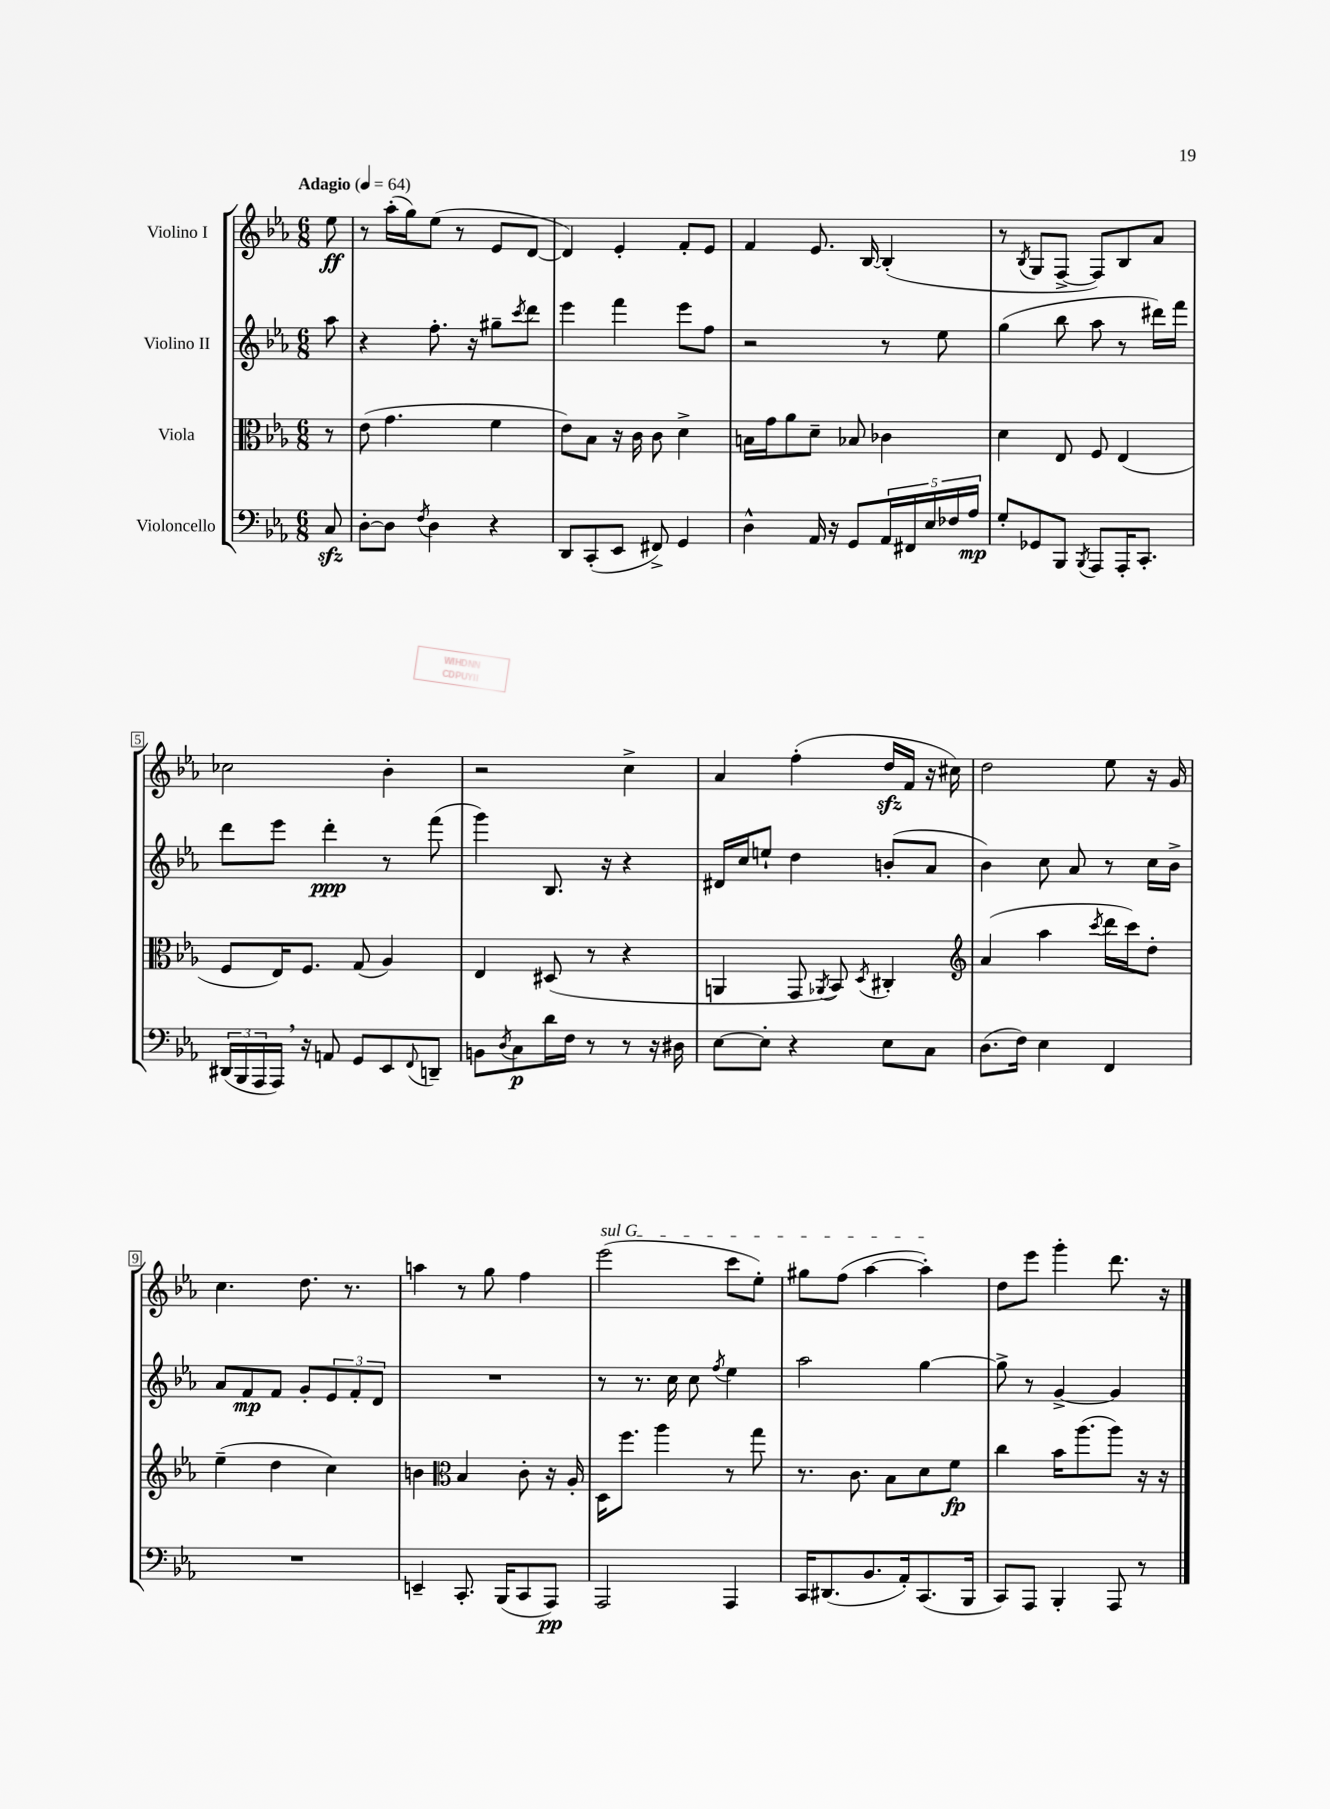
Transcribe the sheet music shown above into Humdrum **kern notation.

**kern	**dynam	**kern	**dynam	**kern	**dynam	**kern	**dynam
*part4	*part4	*part3	*part3	*part2	*part2	*part1	*part1
*staff4	*staff4	*staff3	*staff3	*staff2	*staff2	*staff1	*staff1
*I"Violoncello	*	*I"Viola	*	*I"Violino II	*	*I"Violino I	*
*clefF4	*	*clefC3	*	*clefG2	*	*clefG2	*
*k[b-e-a-]	*	*k[b-e-a-]	*	*k[b-e-a-]	*	*k[b-e-a-]	*
*M6/8	*	*M6/8	*	*M6/8	*	*M6/8	*
*MM64	*	*MM64	*	*MM64	*	*MM64	*
=	=	=	=	=	=	=	=
!	!	!	!	!	!	!LO:TX:a:B:t=Adagio	!
8Czz/	.	8r	.	8aa-\	.	8ee-\	ff
=1	=1	=1	=1	=1	=1	=1	=1
[8D'\L	.	(8e-\	.	4r	.	8r	.
8D\J]	.	4.g\	.	.	.	(16aa-'\LL	.
.	.	.	.	.	.	16gg\J)	.
8qF/	.	.	.	.	.	.	.
4D\	.	.	.	8.ff'\	.	(8ee-\J	.
.	.	.	.	.	.	8r	.
.	.	.	.	16r	.	.	.
4r	.	4f\	.	8gg#X~\L	.	8e-/L	.
.	.	.	.	8qccc/	.	.	.
.	.	.	.	8ddd\J	.	[8d/J	.
=2	=2	=2	=2	=2	=2	=2	=2
8DD/L	.	8e-\L)	.	4eee-\	.	4d/])	.
(8CC'/	.	8B-\J	.	.	.	.	.
8EE-/J	.	16r	.	4fff\	.	4e-'/	.
.	.	16c\	.	.	.	.	.
8FF#X^/)	.	8c\	.	.	.	.	.
4GG/	.	4d^\	.	8eee-\L	.	8f'/L	.
.	.	.	.	8ff\J	.	8e-/J	.
=3	=3	=3	=3	=3	=3	=3	=3
4D^^\	.	16Bn\LL	.	2r	.	4f/	.
.	.	16g\J	.	.	.	.	.
.	.	8a-\	.	.	.	.	.
16AA-/	.	8d~\J	.	.	.	8.e-/	.
16r	.	.	.	.	.	.	.
8GG/L	.	8B-X/	.	.	.	.	.
.	.	.	.	.	.	[16B-/	.
20AA-/L	.	4c-X\	.	8r	.	(4B-'/]	.
20FF#X/	.	.	.	.	.	.	.
20E-/	.	.	.	.	.	.	.
.	.	.	.	8ee-\	.	.	.
20F-X/	.	.	.	.	.	.	.
20A-/JJ	mp	.	.	.	.	.	.
=4	=4	=4	=4	=4	=4	=4	=4
8G'/L	.	4d\	.	(4gg\	.	8r	.
.	.	.	.	.	.	8qB-/	.
8GG-X/	.	.	.	.	.	8G/L	.
8BBB-/J	.	8E-/	.	8bb-\	.	[8F^/J	.
8qBBB-/	.	.	.	.	.	.	.
8AAA-/L	.	8F/	.	8aa-\	.	8F/L])	.
16AAA-'/K	.	(4E-/	.	8r	.	8B-/	.
8.CC'/J	.	.	.	.	.	.	.
.	.	.	.	16ddd#X\LL)	.	8a-/J	.
.	.	.	.	16fff\JJ	.	.	.
!!LO:LB:g=z
=5	=5	=5	=5	=5	=5	=5	=5
(24DD#X/LL	.	8F/L	.	8ddd\L	.	2cc-X\	.
24BBB-/	.	.	.	.	.	.	.
24AAA-/	.	.	.	.	.	.	.
16AAA-,/JJ)	.	16E-/K)	.	8eee-\J	.	.	.
16r	.	8.F/J	.	.	.	.	.
8AAn/	.	.	.	4ddd'\	ppp	.	.
8GG/L	.	(8G/	.	.	.	.	.
8EE-/	.	4A-/)	.	8r	.	4b-'\	.
8qqFF/	.	.	.	.	.	.	.
8DDn~/J	.	.	.	(8fff\	.	.	.
=6	=6	=6	=6	=6	=6	=6	=6
8BBn\L	.	4E-/	.	4ggg\)	.	2r	.
8qD/	.	.	.	.	.	.	.
8C\	p	.	.	.	.	.	.
16d\L	.	(8D#X/	.	8.B-/	.	.	.
16F\JJ	.	.	.	.	.	.	.
8r	.	8r	.	.	.	.	.
.	.	.	.	16r	.	.	.
8r	.	4r	.	4r	.	4cc^\	.
16r	.	.	.	.	.	.	.
16D#X\	.	.	.	.	.	.	.
=7	=7	=7	=7	=7	=7	=7	=7
[8E-\L	.	4AAn/	.	16d#X/LL	.	4a-/	.
.	.	.	.	16cc/J	.	.	.
8E-'\J]	.	.	.	8een`/J	.	.	.
4r	.	8GG/	.	4dd\	.	(4ff'\	.
.	.	8qAA-X/	.	.	.	.	.
.	.	8BB-/)	.	.	.	.	.
.	.	8qD/	.	.	.	.	.
8E-\L	.	4C#X'/	.	(8bn'/L	.	16ddzz/LL	.
.	.	.	.	.	.	16f/JJ	.
8C\J	.	.	.	8a-/J	.	16r	.
.	.	.	.	.	.	16cc#X\)	.
=8	=8	=8	=8	=8	=8	=8	=8
*	*	*clefG2	*	*	*	*	*
(8.D\L	.	(4a-/	.	4b-\)	.	2dd\	.
16F\Jk)	.	.	.	.	.	.	.
4E-\	.	4aa-\	.	8cc\	.	.	.
.	.	.	.	8a-/	.	.	.
.	.	8qccc/	.	.	.	.	.
4FF/	.	16ddd\LL	.	8r	.	8ee-\	.
.	.	16ccc\J)	.	.	.	.	.
.	.	8dd'\J	.	16cc\LL	.	16r	.
.	.	.	.	16b-^\JJ	.	16g/	.
!!LO:LB:g=z
=9	=9	=9	=9	=9	=9	=9	=9
2.r	.	(4ee-~\	.	8a-/L	.	4.cc\	.
.	.	.	.	8f/	mp	.	.
.	.	4dd\	.	8f/J	.	.	.
.	.	.	.	8g'/L	.	8.dd\	.
.	.	4cc\)	.	12e-/	.	.	.
.	.	.	.	.	.	8.r	.
.	.	.	.	12f'/	.	.	.
.	.	.	.	12d/J	.	.	.
=10	=10	=10	=10	=10	=10	=10	=10
4EEn~/	.	4bn\	.	2.r	.	4aan\	.
*	*	*clefC3	*	*	*	*	*
8.CC'/	.	4B-/	.	.	.	8r	.
.	.	.	.	.	.	8gg\	.
(16BBB-/KL	.	.	.	.	.	.	.
8CC/	.	8c'\	.	.	.	4ff\	.
8AAA-/J)	pp	16r	.	.	.	.	.
.	.	16A-'/	.	.	.	.	.
=11	=11	=11	=11	=11	=11	=11	=11
!	!	!	!	!	!	!LO:TX:a:i:t=sul G	!
2AAA-/	.	16D\KL	.	8r	.	(2eee-\	.
.	.	8.ff\J	.	.	.	.	.
.	.	.	.	8.r	.	.	.
.	.	4aa-\	.	.	.	.	.
.	.	.	.	16cc\	.	.	.
.	.	.	.	8cc\	.	.	.
.	.	.	.	8qff/	.	.	.
4AAA-/	.	8r	.	4ee-\	.	8ccc\L	.
.	.	8gg\	.	.	.	8ee-'\J)	.
=12	=12	=12	=12	=12	=12	=12	=12
16CC/KL	.	8.r	.	2aa-\	.	8gg#X\L	.
(8.DD#X/	.	.	.	.	.	.	.
.	.	.	.	.	.	(8ff\J	.
.	.	8.c\	.	.	.	.	.
8.BB-/	.	.	.	.	.	[4aa-\	.
.	.	8B-\L	.	.	.	.	.
16AA-'/k)	.	.	.	.	.	.	.
(8.CC/	.	8d\	.	[4gg\	.	4aa-'\])	.
.	.	8f\J	fp	.	.	.	.
16BBB-/Jk	.	.	.	.	.	.	.
=13	=13	=13	=13	=13	=13	=13	=13
8CC/L)	.	4cc\	.	8gg^\]	.	8dd\L	.
8AAA-/J	.	.	.	8r	.	8eee-\J	.
4BBB-'/	.	16b-\KL	.	[4g^/	.	4ggg'\	.
.	.	(8.aa-\	.	.	.	.	.
8AAA-/	.	8aa-\J)	.	4g/]	.	8.ddd\	.
8r	.	16r	.	.	.	.	.
.	.	16r	.	.	.	16r	.
==	==	==	==	==	==	==	==
*-	*-	*-	*-	*-	*-	*-	*-
